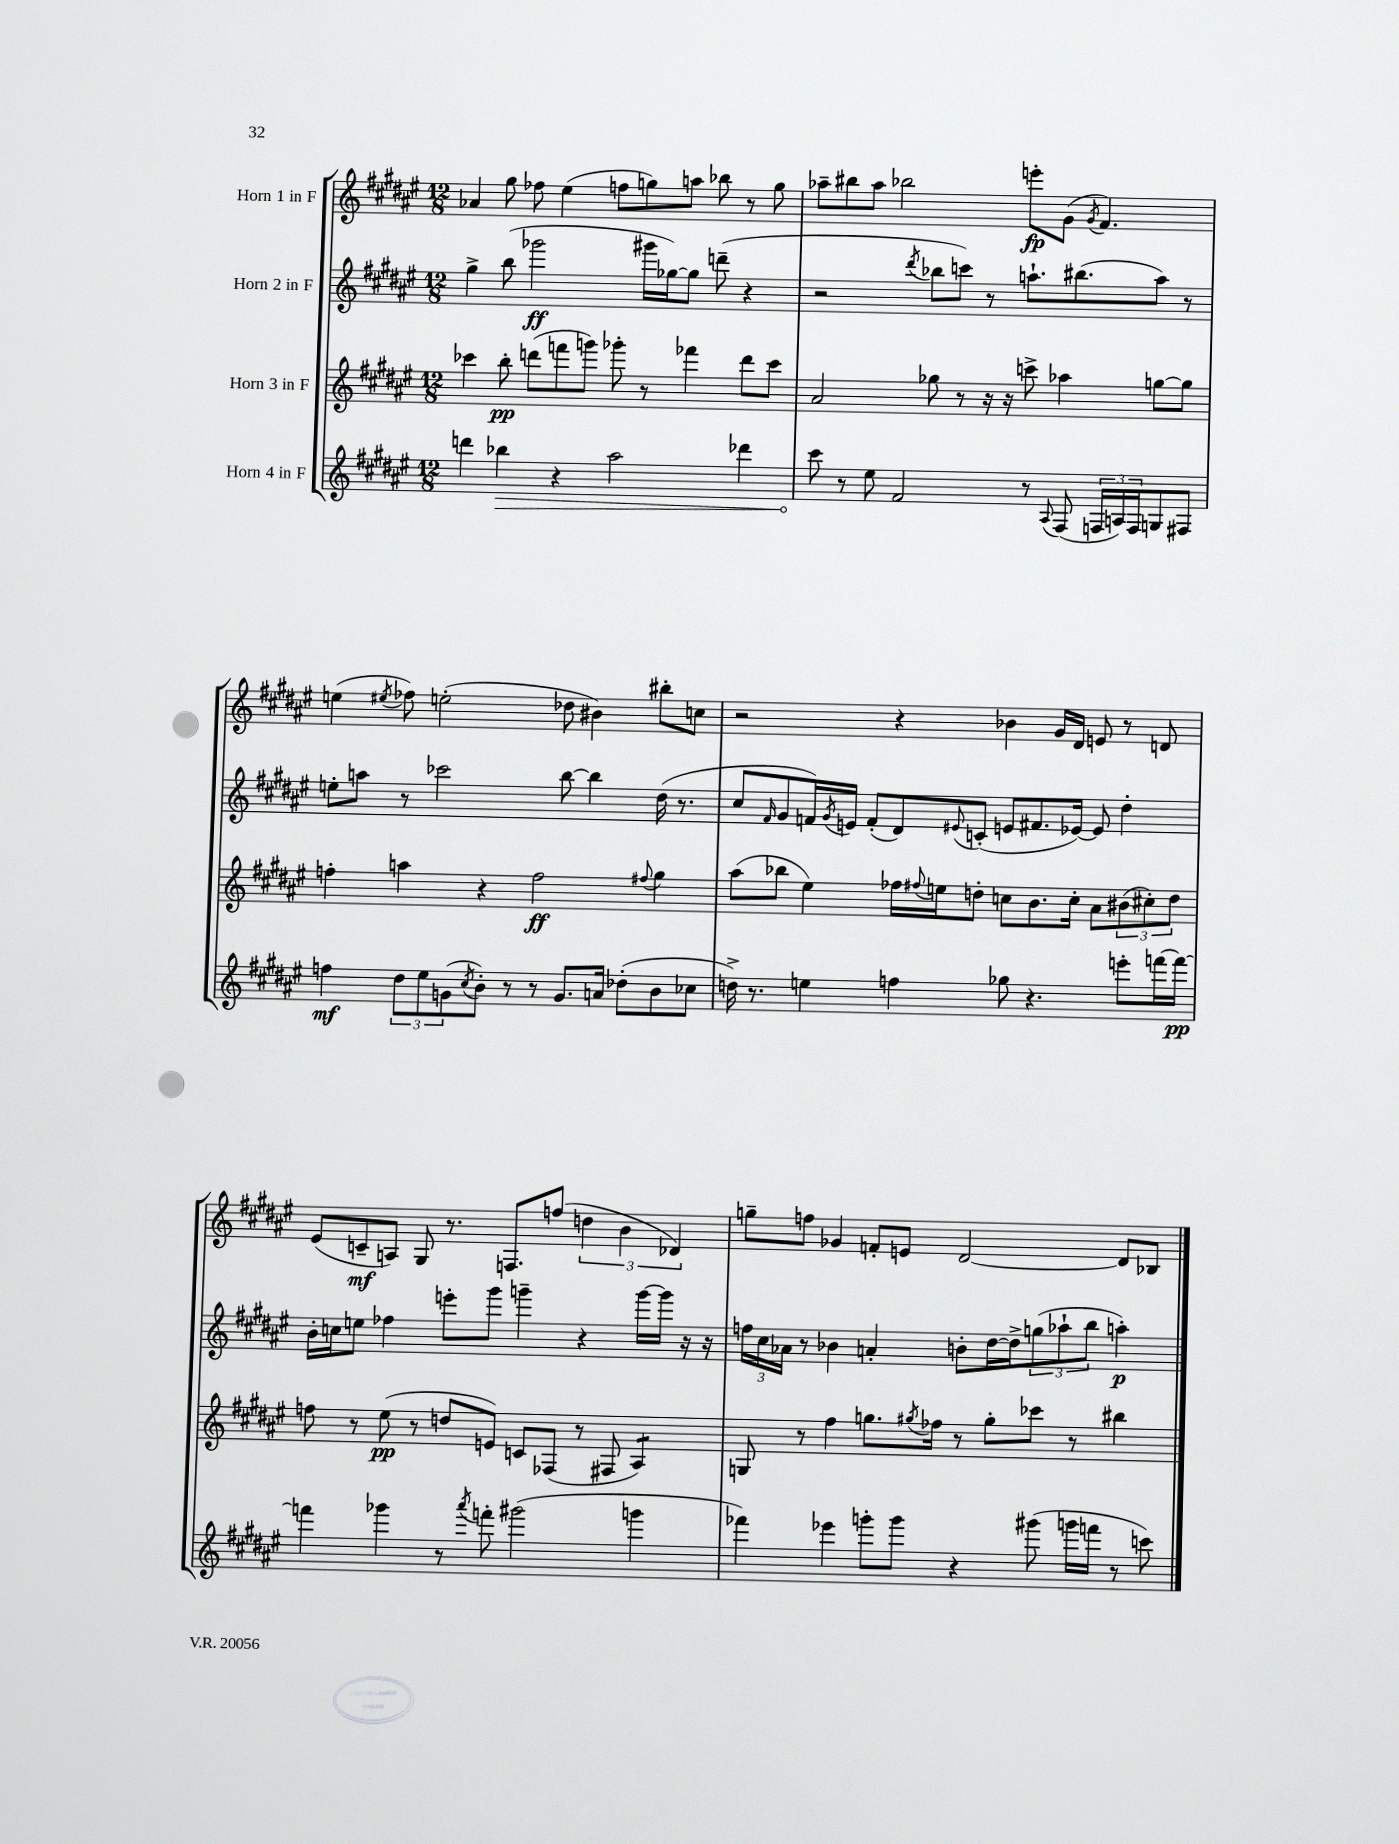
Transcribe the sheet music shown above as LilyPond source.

<<
\new StaffGroup <<
\new Staff = "s0" \with { instrumentName = "Horn 1 in F" } {
    \clef treble \key fis \major \numericTimeSignature \time 12/8
    aes'4 gis''8 fes''8 eis''4( f''8 g''8) a''8 bes''8 r8 g''8 |
    aes''8-- bis''8 aes''8 bes''2 e'''8-.\fp gis'8( \acciaccatura { gis'8 } fis'4.) |
    e''4( \acciaccatura { eis''8 } fes''8) e''2-.( des''8 bis'4) bis''8-. c''8 |
    r2 r4 bes'4 gis'16 dis'16 e'8 r8 d'8 |
    eis'8( c'8--\mf a8) gis8 r8. f8. f''8( \tuplet 3/2 { d''4 b'4 des'4) } |
    g''8-- f''8 ges'4 f'8-. e'8 dis'2~ dis'8 bes8 \bar "|." |
}
\new Staff = "s1" \with { instrumentName = "Horn 2 in F" } {
    \clef treble \key fis \major \numericTimeSignature \time 12/8
    gis''4-> b''8( ges'''2\ff gis'''16 ges''16~) ges''8 d'''8--( r4 |
    r2 \acciaccatura { dis'''8 } bes''8 c'''8) r8 a''8.-! bis''8.( a''8) r8 |
    e''8-. a''8 r8 ces'''2 b''8~ b''4 dis''16( r8. |
    cis''8 \grace { fis'16 } gis'8 f'16) \acciaccatura { gis'8 } e'16 f'8-.( dis'8) \appoggiatura { eis'8 } c'8-.( e'8 fis'8. ees'16~) ees'8 dis''4-. |
    b'16-. c''16 e''8 fes''4 e'''8-. gis'''8 g'''4-- r4 g'''16~ g'''16 r16 r16 |
    \tuplet 3/2 { f''16 cis''16 aes'16 } r8 bes'4 a'4-. b'8-. dis''16~ dis''16-> \tuplet 3/2 { g''8( aes''8-! b''8 } a''4-.\p) \bar "|." |
}
\new Staff = "s2" \with { instrumentName = "Horn 3 in F" } {
    \clef treble \key fis \major \numericTimeSignature \time 12/8
    ces'''4 b''8-.\pp d'''8( f'''8 g'''8) ges'''8-. r8 fes'''4 d'''8 ces'''8 |
    ais'2 ges''8 r8 r16 r16 c'''8-> aes''4 g''8~ g''8 |
    f''4-. a''4 r4 f''2\ff \appoggiatura { fis''8 } gis''4 |
    ais''8( bes''8 eis''4) fes''16 \appoggiatura { fis''8 } e''16 d''8-. c''8 b'8. c''16-. ais'8 \tuplet 3/2 { bis'8( cis''8-.) d''8 } |
    f''8 r8 eis''8\pp( r8 d''8 e'8) c'8 fes8( r8 fis8 ais4:8) |
    g8 r8 fis''4 g''8. \acciaccatura { gis''8 } fes''16 r8 gis''8-. ces'''8 r8 bis''4 \bar "|." |
}
\new Staff = "s3" \with { instrumentName = "Horn 4 in F" } {
    \clef treble \key fis \major \numericTimeSignature \time 12/8
    d'''4 \once \override Hairpin.circled-tip = ##t bes''4\> r4 ais''2 des'''4 |
    cis'''8\! r8 eis''8 fis'2 r8 \appoggiatura { ais8 } fis8( \tuplet 3/2 { f16 a16) f16 } g8 fis8 |
    f''4\mf \tuplet 3/2 { dis''8 eis''8 g'8( } \acciaccatura { cis''8 } b'8-.) r8 r8 g'8. a'16 des''8-.( b'8 ces''8 |
    d''16->) r8. e''4 f''4 ges''8 r4. e'''8-. f'''16~ f'''16~\pp |
    f'''4 ges'''4 r8 \acciaccatura { ais'''8 } f'''8-. gis'''2( g'''4 |
    fes'''4) ees'''4 g'''8-. g'''8 r4 gis'''8( g'''16 f'''16 r8 c'''8) \bar "|." |
}
>>
>>
\layout { \context { \Score \remove "Bar_number_engraver" } }
